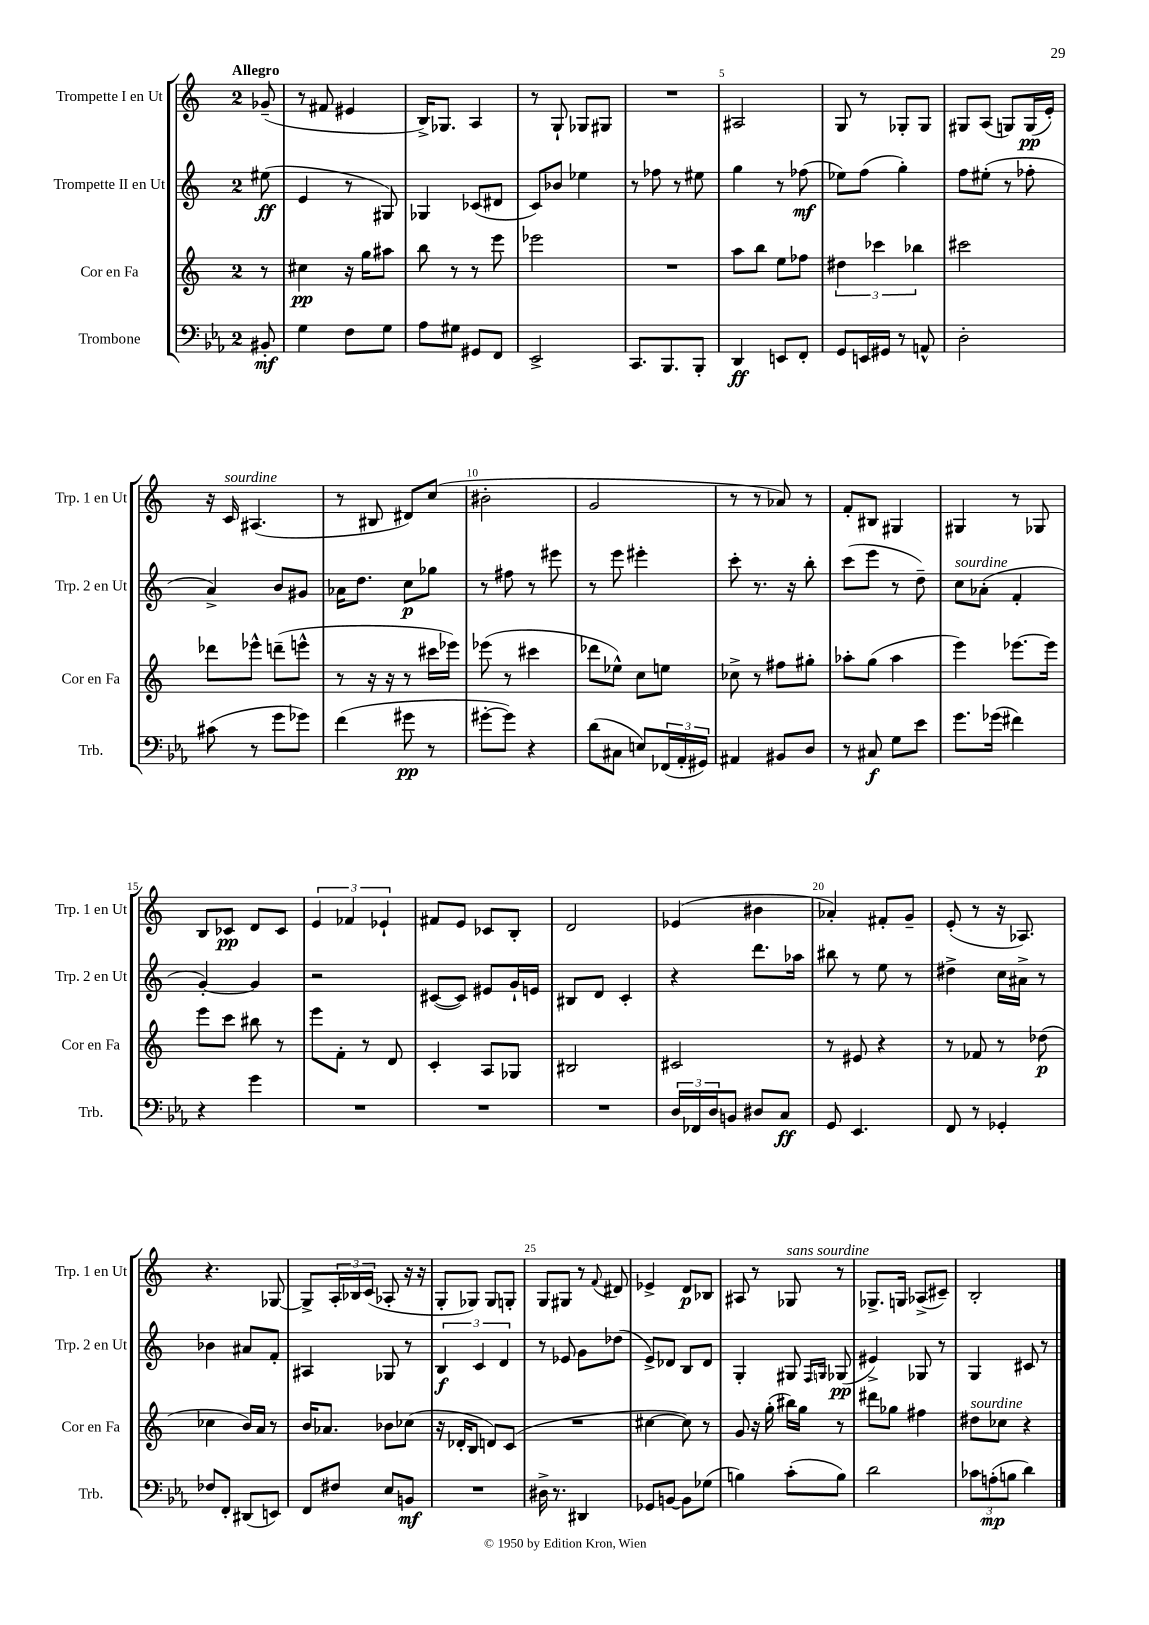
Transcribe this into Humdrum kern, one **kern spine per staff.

**kern	**kern	**kern	**kern
*staff4	*staff3	*staff2	*staff1
*clefF4	*clefG2	*clefG2	*clefG2
*k[b-e-a-]	*k[]	*k[]	*k[]
*M2/4	*M2/4	*M2/4	*M2/4
8BB#'	8r	(8ee#	(8g-~
=	=	=	=
4G	4cc#	4e	8r
.	.	.	8f#
8F	16r	8r	4e#
.	16gg	.	.
8G	8aa#	8G#)	.
=	=	=	=
8A-	8bb	4G-	16B^)
.	.	.	8.G-
8G#	8r	.	.
8GG#	8r	(8c-	4A
8FF	8eee	8d#	.
=	=	=	=
2EE-^	2eee-	8c)	8r
.	.	8b-	8G`
.	.	4ee-	8G-
.	.	.	8G#
=	=	=	=
8.CC	2r	8r	2r
.	.	8ff-	.
8.BBB-	.	.	.
.	.	8r	.
8BBB-'	.	8ee#	.
=	=	=	=
4DD	8aa	4gg	2A#
.	8bb	.	.
8EE	8ee	8r	.
8FF'	8ff-	(8ff-	.
=	=	=	=
8GG	6dd#	8ee-)	8G
16EE	.	(8ff	8r
.	6ccc-	.	.
16GG#	.	.	.
8r	.	4gg')	8G-'
.	6bb-	.	.
8AA^^	.	.	8G-
=	=	=	=
2D'	2ccc#	8ff	8G#
.	.	(8ee#'	(8A
.	.	8r	8G)
.	.	8ff-'	(16G
.	.	.	16e')
=	=	=	=
(8c#	8ddd-	4a^)	16r
.	.	.	16c
8r	8eee-^^	.	(4.A#
8g	(8ddd~	8b	.
8g-)	8eee^^	8g#	.
=	=	=	=
(4f	8r	16a-	8r
.	.	8.dd	.
.	16r	.	8B#
.	16r	.	.
8g#	8r	8cc	8d#)
8r	16ccc#	8gg-	(8cc
.	16eee-)	.	.
=	=	=	=
[8g#'	(8eee-	8r	2b#'
8g#])	8r	8ff#	.
4r	4ccc#	8r	.
.	.	8eee#	.
=	=	=	=
(8d	8ddd-	8r	2g
8C#	8ee-^^)	8eee	.
8E)	8cc	4eee#'	.
(24FF-	8ee	.	.
24AA-'	.	.	.
24GG#)	.	.	.
=	=	=	=
4AA#	8cc-^	8ccc'	8r
.	8r	8.r	8r
8BB#	8ff#	.	8a-)
.	.	16r	.
8D	8gg#'	8bb'	8r
=	=	=	=
8r	8aa-'	(8ccc	8f'
8C#	(8gg	8eee	8B#
8G	4aa-	8r	4G#
8e-	.	8dd~)	.
=	=	=	=
8.g	4eee)	8cc	4G#
.	.	(8a-'	.
(16g-	.	.	.
4f#)	[8.eee-	4f'	8r
.	.	.	8G-
.	16eee-]	.	.
=	=	=	=
4r	8eee	[4g')	8B
.	8ccc	.	8c-
4g	8bb#	4g]	8d
.	8r	.	8c-
=	=	=	=
2r	8eee	2r	6e
.	8f'	.	.
.	.	.	6f-
.	8r	.	.
.	.	.	6e-`
.	8d	.	.
=	=	=	=
2r	4c'	([8c#	8f#
.	.	8c#])	8e
.	8A	8e#	8c-
.	8G-	16g`	8B'
.	.	16e	.
=	=	=	=
2r	2B#	8B#	2d
.	.	8d	.
.	.	4c'	.
=	=	=	=
24D	2c#	4r	(4e-
24FF-	.	.	.
24D	.	.	.
8BB	.	.	.
8D#	.	8.ddd	4b#
8C	.	.	.
.	.	16aa-	.
=	=	=	=
8GG	8r	8bb#	4a-')
4.EE-	8e#	8r	.
.	4r	8ee	8f#'
.	.	8r	8g~
=	=	=	=
8FF	8r	4dd#^	(8e'
8r	8f-	.	8r
4GG-'	8r	16cc	16r
.	.	16a#^	8.A-)
.	(8dd-	8r	.
=	=	=	=
8F-	4cc-	4b-	4.r
8FF'	.	.	.
(8DD#	16b)	8a#	.
.	16a	.	.
8EE)	8r	8f'	[8G-
=	=	=	=
8FF	16b	4A#	8G-^]
.	8.a-	.	.
8F#	.	.	24A'
.	.	.	24B-
.	.	.	(24c
8E-	8b-	8G-	8A-'
8BB	(8cc-	8r	16r
.	.	.	16r
=	=	=	=
2r	16r	6B	8G'
.	16d-'	.	.
.	8B	.	8G-)
.	.	6c	.
.	8d)	.	8G-
.	.	6d	.
.	(8c	.	8G'
=	=	=	=
16D#^	2r	8r	8G
8.r	.	.	.
.	.	8e-	8G#
4DD#	.	8g	8r
.	.	.	8qqf
.	.	(8dd-	8d#
=	=	=	=
8GG-	[4cc#	8e^)	4e-^
[8BB	.	8d-	.
8BB]	8cc#])	8B	8d
(8G-	8r	8d-	8B-
=	=	=	=
4B)	8g	4G'	8A#
.	16r	.	8r
.	(16gg'	.	.
(8c'	16bb#)	8G#	8G-
.	16gg	.	.
.	.	16qqF	.
.	.	16qqG	.
8B)	8r	(8G-	8r
=	=	=	=
2d	8ddd#	4e#^)	8.G-^
.	8gg-	.	.
.	.	.	16G
.	4ff#	8G-	(8A-^
.	.	8r	8c#~)
=	=	=	=
12c-	8dd#	4G	2B'
(12A'	.	.	.
.	8cc-	.	.
12B	.	.	.
4d)	4r	8c#	.
.	.	8r	.
==	==	==	==
*-	*-	*-	*-
